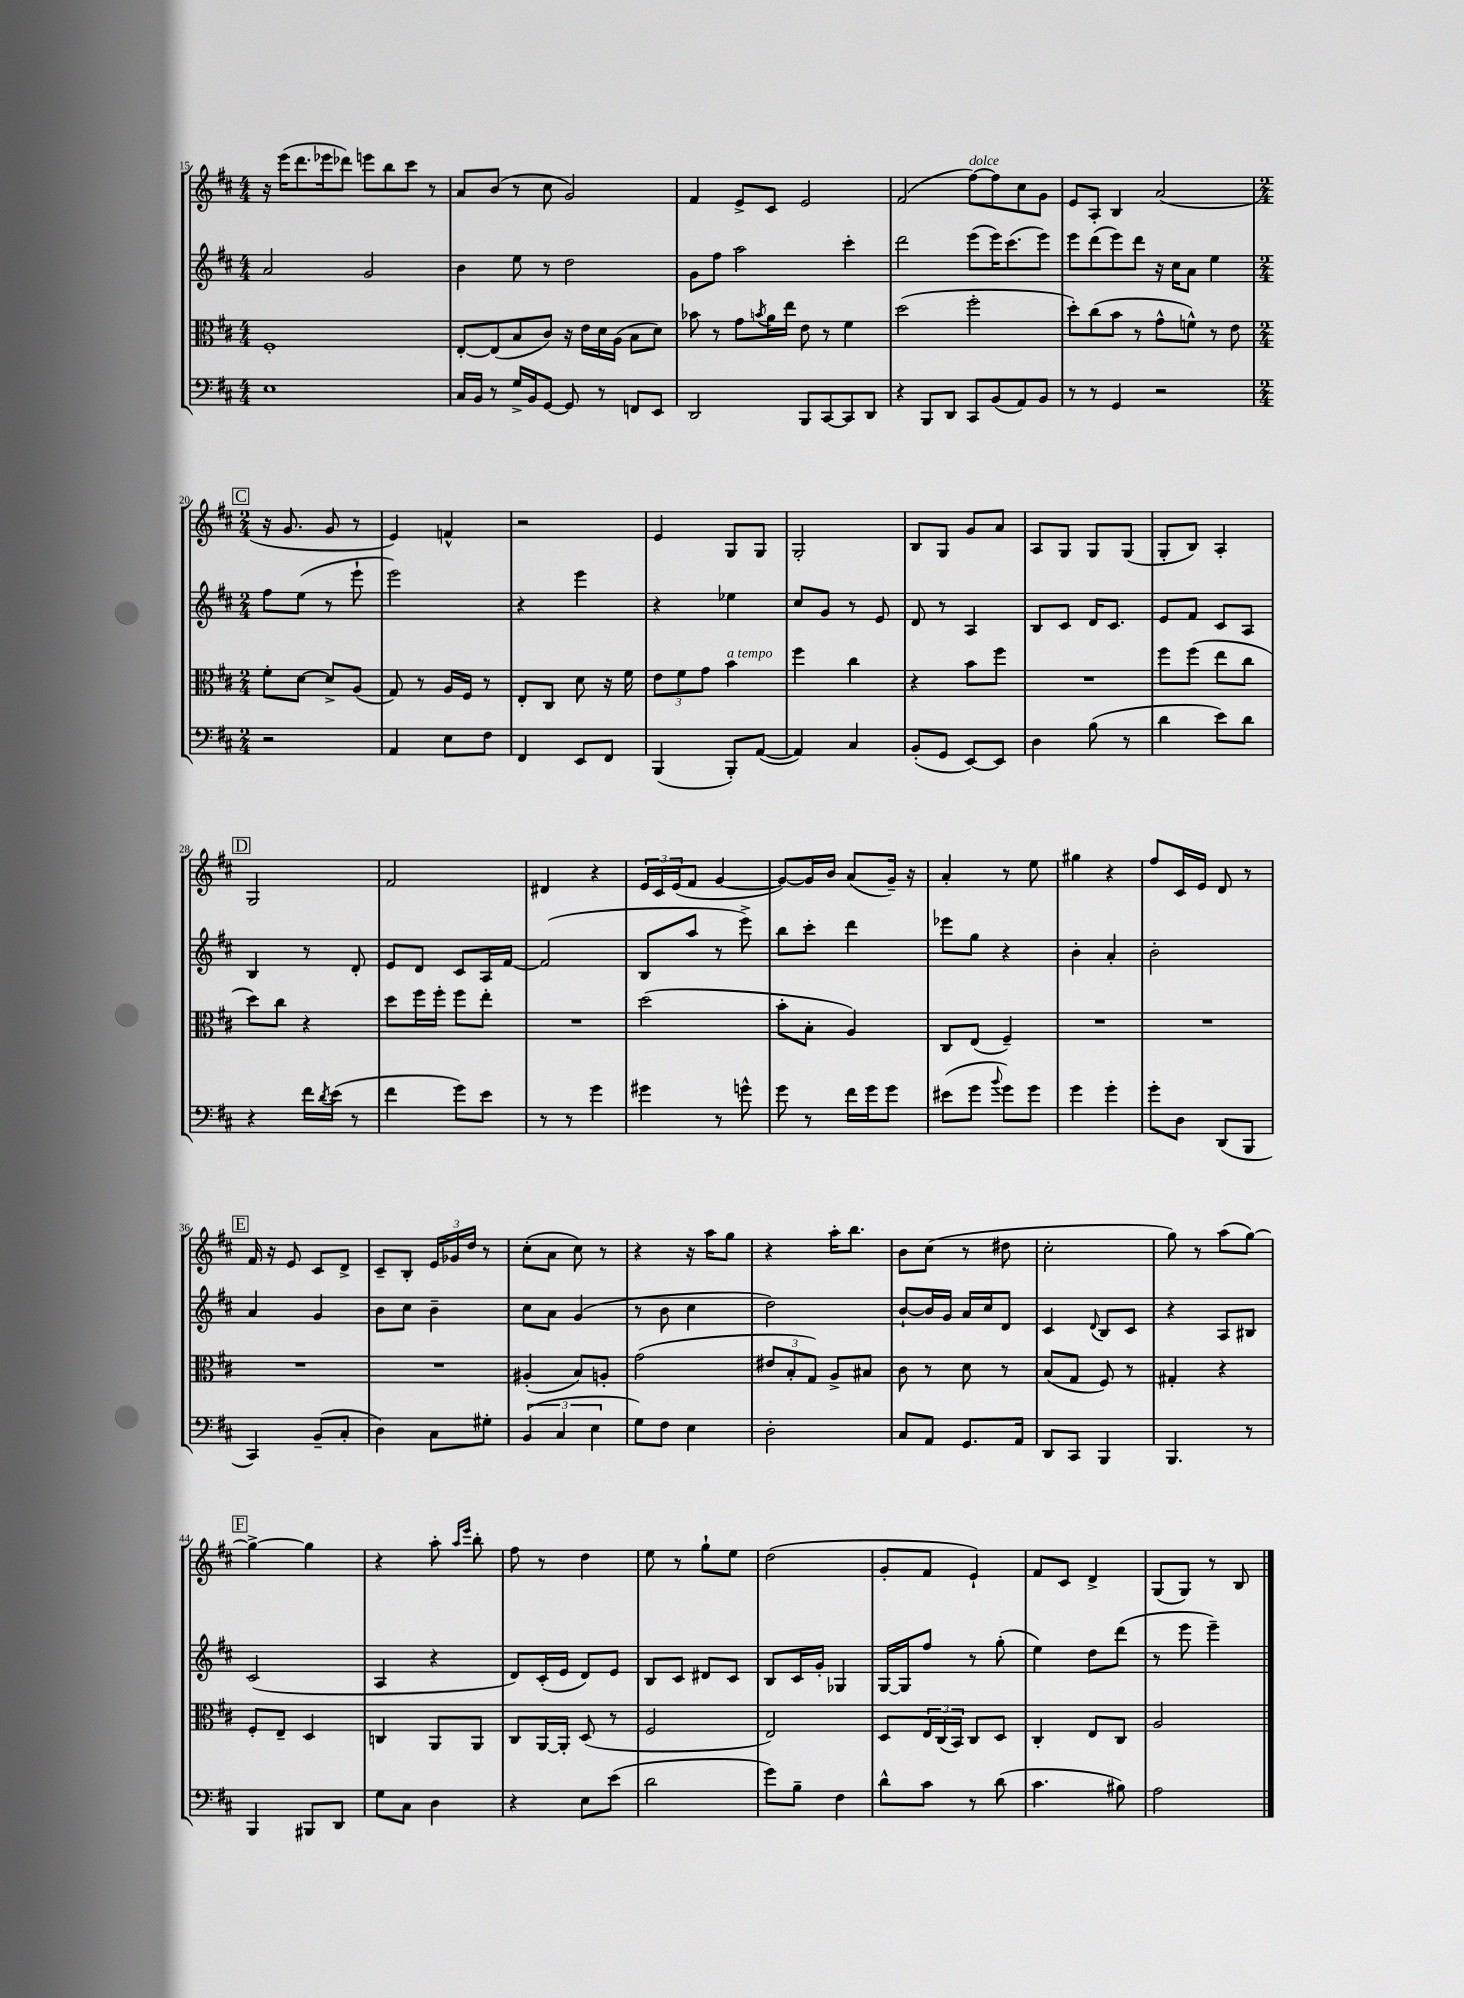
<<
\new StaffGroup <<
\new Staff = "s0" {
    \clef treble \key d \major \numericTimeSignature \time 4/4
    r16 e'''16( d'''8. ees'''16 des'''8) e'''8 b''8 cis'''8 r8 |
    a'8 b'8( r8 cis''8 g'2) |
    fis'4 e'8-> cis'8 e'2 |
    fis'2( fis''8~^\markup { \italic "dolce" }) fis''8 cis''8 g'8 |
    e'8 a8-. b4 a'2( |
    \mark \markup { \box "C" } \numericTimeSignature \time 2/4 r16 g'8. g'8 r8 |
    e'4) f'4-^ |
    r2 |
    e'4 g8 g8 |
    g2-. |
    b8 g8 g'8 a'8 |
    a8 g8 g8 g8( |
    g8-. b8) a4-. |
    \mark \markup { \box "D" } g2 |
    fis'2 |
    dis'4 r4 |
    \tuplet 3/2 { e'16 cis'16 e'16( } fis'8 g'4~ |
    g'8~) g'16 b'16 a'8( g'16--) r16 |
    a'4-. r8 e''8 |
    gis''4 r4 |
    fis''8 cis'16 e'16 d'8 r8 |
    \mark \markup { \box "E" } fis'16 r16 e'8 cis'8 d'8-> |
    cis'8-- b8-. \tuplet 3/2 { e'16 ges'16 d''16 } r8 |
    cis''8-.( a'8 cis''8) r8 |
    r4 r16 a''16 g''8 |
    r4 a''16-. b''8. |
    b'8 cis''8( r8 dis''8 |
    cis''2-. |
    g''8) r8 a''8( g''8~) |
    \mark \markup { \box "F" } g''4~-> g''4 |
    r4 a''8-. \grace { a''16 e'''16 } b''8-. |
    fis''8 r8 d''4 |
    e''8 r8 g''8-! e''8 |
    d''2( |
    g'8-. fis'8 e'4-!) |
    fis'8 cis'8 d'4-> |
    g8( g8) r8 b8 \bar "|." |
}
\new Staff = "s1" {
    \clef treble \key d \major \numericTimeSignature \time 4/4
    a'2 g'2 |
    b'4 e''8 r8 d''2 |
    g'8 fis''8 a''2 cis'''4-. |
    d'''2 e'''8( e'''16) cis'''8.( e'''8) |
    e'''8 d'''8( e'''8) d'''8 r16 cis''16 a'8 e''4 |
    \mark \markup { \box "C" } \numericTimeSignature \time 2/4 fis''8 e''8( r8 e'''8-! |
    e'''2) |
    r4 e'''4 |
    r4 ees''4 |
    cis''8 g'8 r8 e'8 |
    d'8 r8 a4 |
    b8 cis'8 d'16 cis'8. |
    e'8 fis'8 cis'8 a8 |
    \mark \markup { \box "D" } b4 r8 d'8-. |
    e'8 d'8 cis'8 a16 fis'16~ |
    fis'2( |
    b8 a''8 r8 e'''8->) |
    b''8 cis'''8-. d'''4 |
    ees'''8 g''8 r4 |
    b'4-. a'4-. |
    b'2-. |
    \mark \markup { \box "E" } a'4 g'4 |
    b'8 cis''8 b'4-- |
    cis''8 a'8 g'4( |
    r8 b'8 cis''4 |
    d''2) |
    b'8~-! b'16 g'16 a'16 cis''16 d'8 |
    cis'4 \appoggiatura { d'8 } b8 cis'8 |
    r4 a8 bis8 |
    \mark \markup { \box "F" } cis'2( |
    a4 r4 |
    d'8) cis'16-.( e'16 d'8) e'8 |
    b8 cis'8 dis'8 cis'8 |
    b8 cis'16 g'16-. ges4 |
    g16~ g16 fis''8 r8 g''8-.( |
    e''4) d''8 d'''8( |
    r8 e'''8 e'''4--) \bar "|." |
}
\new Staff = "s2" {
    \clef alto \key d \major \numericTimeSignature \time 4/4
    fis1-. |
    e8~-. e8( b8 cis'8) r16 e'16 d'16 a16( b8 d'8) |
    bes'8 r8 g'8 \acciaccatura { b'8 } a'16 e''16 e'8 r8 fis'4 |
    d''2( fis''2-. |
    d''8-.) cis''8( b'8 r8 g'8-^ f'8-^) r8 e'8 |
    \mark \markup { \box "C" } \numericTimeSignature \time 2/4 fis'8-. d'8~ d'8-> a8( |
    g8) r8 a16 fis16 r8 |
    e8-. cis8 d'8 r16 fis'16 |
    \tuplet 3/2 { e'8 fis'8 g'8 } b'4^\markup { \italic "a tempo" } |
    fis''4 cis''4 |
    r4 b'8 fis''8 |
    R2 |
    fis''8 fis''8( e''8 cis''8 |
    \mark \markup { \box "D" } d''8) cis''8 r4 |
    d''8 fis''16 fis''16-. fis''8 e''8-. |
    R2 |
    d''2( |
    b'8-. b8-. a4) |
    cis8 e8( fis4--) |
    R2 |
    R2 |
    \mark \markup { \box "E" } R2 |
    R2 |
    ais4-.( b8) a8-. |
    g'2( |
    \tuplet 3/2 { eis'8 b8-. g8) } a8-> bis8 |
    cis'8 r8 d'8 r8 |
    b8( g8 fis8) r8 |
    gis4-. r4 |
    \mark \markup { \box "F" } fis8-. e8-- d4 |
    c4 a,8 a,8 |
    cis8 a,16~ a,16-. d8( r8 |
    fis2 |
    e2) |
    d8 \tuplet 3/2 { e16 cis16( b,16) } cis8 d8 |
    cis4-. e8 cis8 |
    a2 \bar "|." |
}
\new Staff = "s3" {
    \clef bass \key d \major \numericTimeSignature \time 4/4
    e1 |
    cis16 b,16 r8 g16-> b,16 g,8~ g,8 r8 f,8 e,8 |
    d,2 b,,8 cis,8~ cis,8 d,8 |
    r4 b,,8 d,8 cis,8 b,8( a,8) b,8 |
    r8 r8 g,4 r2 |
    \mark \markup { \box "C" } \numericTimeSignature \time 2/4 r2 |
    a,4 e8 fis8 |
    fis,4 e,8 fis,8 |
    b,,4( b,,8-.) a,8~( |
    a,4) cis4 |
    b,8-.( g,8 e,8~) e,8 |
    d4 b8( r8 |
    d'4 e'8) d'8 |
    \mark \markup { \box "D" } r4 fis'16 \acciaccatura { d'8 } e'16( r8 |
    fis'4 g'8) e'8 |
    r8 r8 g'4 |
    gis'4 r8 g'8-^ |
    g'8 r8 fis'16 g'16 g'8 |
    eis'8( g'8 \appoggiatura { b'8 } g'8) g'8 |
    g'4 g'4-. |
    g'8-. d8 d,8( b,,8 |
    \mark \markup { \box "E" } cis,4) b,8--( cis8-. |
    d4) cis8 gis8-. |
    \tuplet 3/2 { b,4( cis4 e4 } |
    g8) fis8 e4 |
    d2-. |
    cis8 a,8 g,8. a,16 |
    d,8 cis,8 b,,4 |
    b,,4. r8 |
    \mark \markup { \box "F" } b,,4 bis,,8 d,8 |
    g8 cis8 d4 |
    r4 e8 e'8( |
    d'2 |
    g'8) b8-- fis4 |
    d'8-^ cis'8 r8 d'8( |
    cis'4. bis8) |
    a2 \bar "|." |
}
>>
>>
\layout { \context { \Score currentBarNumber = #15 } }
